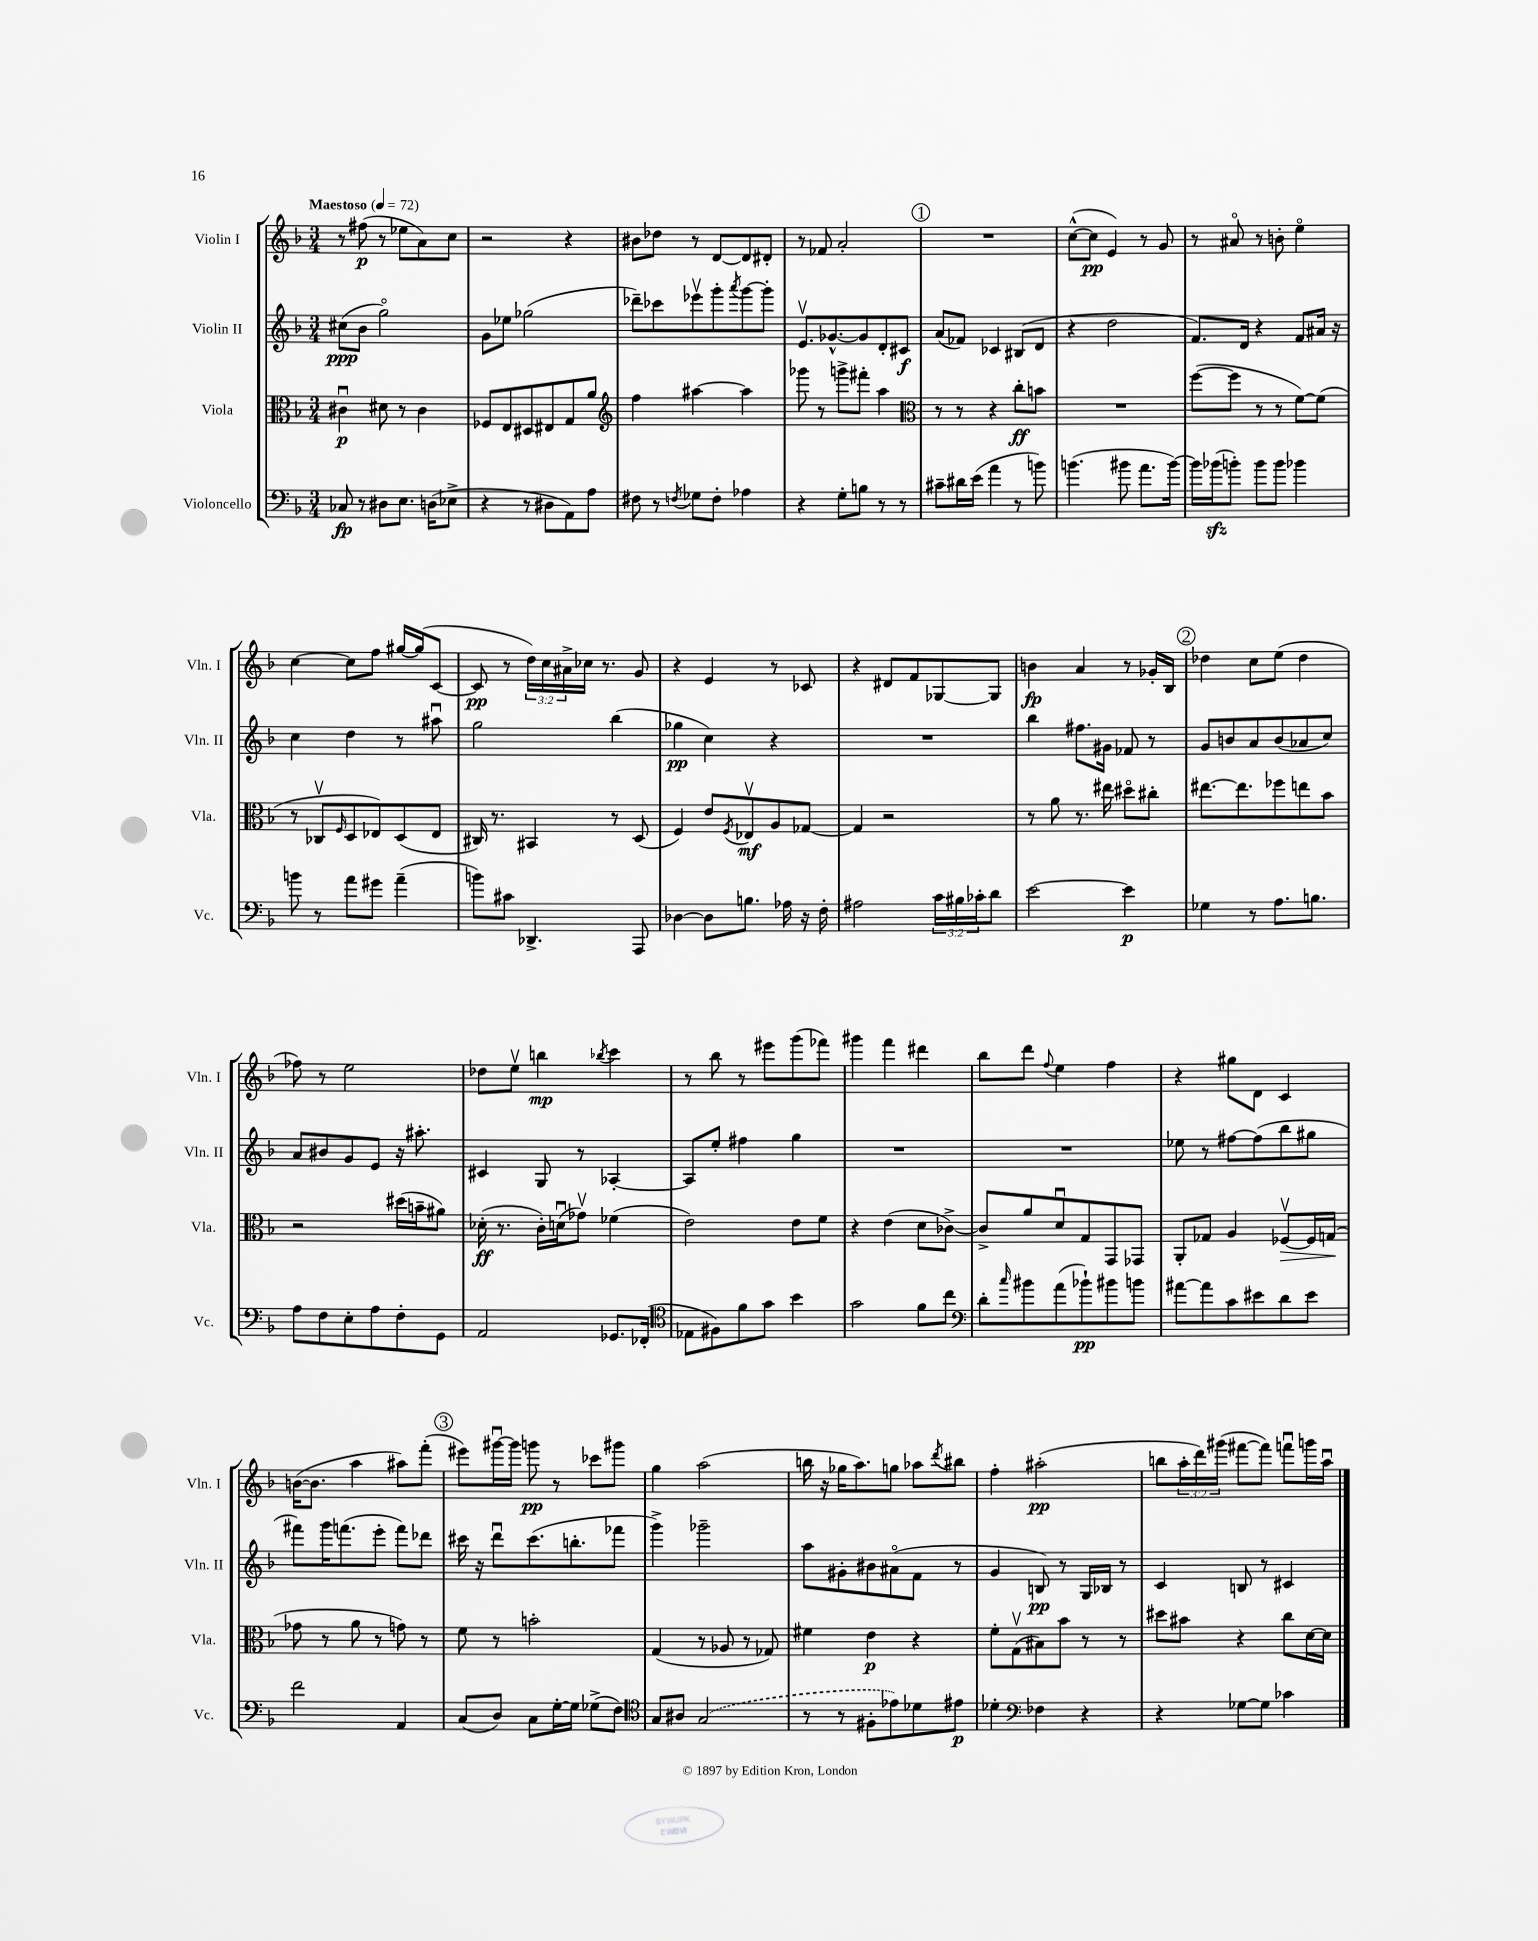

**kern	**kern	**kern	**kern
*staff4	*staff3	*staff2	*staff1
*clefF4	*clefC3	*clefG2	*clefG2
*k[b-]	*k[b-]	*k[b-]	*k[b-]
*M3/4	*M3/4	*M3/4	*M3/4
*MM72	*MM72	*MM72	*MM72
8C-/	4c#u\	(8cc#\L	8r
8r	.	8b-\J	(8ff#\
8D#\L	8d#\	2ggo\)	8r
8.E\J	8r	.	8ee-\L
.	4c#\	.	8a\)
(16D\LK	.	.	.
8E-^\J	.	.	8cc\J
=	=	=	=
4r	8F-/L	8g\L	2r
.	8E/	8ee-\J	.
8r	8D#/	(2gg-\	.
8D#\L	8E#/	.	.
8AA\)	8G/	.	4r
8A\J	8a/J	.	.
=	=	=	=
*	*clefG2	*	*
8F#\	4ff\	8ddd-~\L)	8b#\L
8r	.	8ccc-\	8dd-\J
8qF/	.	.	.
8G-\L	[4aa#\	8eee-v\	8r
8F'\J	.	8ggg'\	[8d/L
.	.	8qaaa/	.
4A-\	4aa#\]	[8ggg\	8d/]
.	.	8ggg'\]J	8d#'/J
=	=	=	=
4r	8ggg-\	8.ev/L	8r
.	8r	.	8f-/
.	.	[8.g-^^/	.
8G'\L	8ggg^\L	.	2a'/
8B\J	8fff#'\J	8g-/]	.
8r	4aa\	8d'/	.
8r	.	8c#/J	.
=	=	=	=
*	*clefC3	*	*
8c#~\L	8r	(8a/L	2.r
16d#\L	8r	8f-/J)	.
(16e\JJ	.	.	.
4a\	4r	4c-/	.
8r	8cc'\L	(8B#/L	.
8b\)	8b\J	8d/J	.
=	=	=	=
(4.b\	2.r	4r	([8cc^^\L
.	.	.	8cc\]J
.	.	2dd\	4e/)
8b#\	.	.	.
8.a\L	.	.	8r
.	.	.	8g/
[16b#\Jk)	.	.	.
=	=	=	=
16b#\]LL	([8ff\L	8.f/L)	8r
(16b-\J	.	.	.
8b'\J)	8ff\]J	.	8a#o/
.	.	16d/Jk	.
8b\L	8r	4r	8r
8b\J	8r	.	8b'\
4b-\	[8f\L)	8f/L	4eeo\
.	(8f\]J	16a#/Jk	.
.	.	16r	.
=	=	=	=
8b\	8r	4cc\	[4cc\
8r	8C-v/L	.	.
.	16qqF/	.	.
8a\L	8D/	4dd\	8cc\]L
8g#\J	8E-/)	.	8ff\J
(4a~\	(8D/	8r	[16gg#/LL
.	.	.	(16gg#/]J
.	8E-/J	8aa#u\	[8c/J
=	=	=	=
8b\L)	16C#/)	2gg\	8c/]
.	8.r	.	.
8c#\J	.	.	8r
4.DD-^/	4BB#/	.	24dd\LL)
.	.	.	24cc\
.	.	.	24a#^\
.	.	.	16cc-\JJ
.	.	.	8.r
.	8r	(4bb-\	.
8AAA/	(8D/	.	8g/
=	=	=	=
[4D-\	4F/)	4gg-\	4r
8D-\]L	8e/L	4cc\)	4e/
.	8qF/	.	.
8.B\J	8E-v/	.	.
.	8A/	4r	8r
16A-\	.	.	.
16r	[8G-/J	.	8c-/
16F'\	.	.	.
=	=	=	=
2A#\	4G-/]	2.r	4r
.	2r	.	8d#/L
.	.	.	8f/
24c\LL	.	.	[8G-/
24B#\	.	.	.
24c-'\J	.	.	.
8d\J	.	.	8G-/]J
=	=	=	=
[2e\	8r	4bb-\	4b\
.	8a\	.	.
.	8.r	8.ff#\L	4a/
.	16ee#\	16g#\Jk	.
4e\]	8dd#o\L	8f-/	8r
.	8cc#'\J	8r	16g-'/LL
.	.	.	16B-/JJ
=	=	=	=
4G-\	[8.ee#\L	8g/L	4dd-\
.	.	8b/	.
.	8.ee#\]	.	.
8r	.	8a/	8cc\L
8.A\L	8ff-\	(8b/	(8ee\J
.	8ee\	8a-/	4dd-\
8.B\J	.	.	.
.	8b-\J	8cc/J)	.
=	=	=	=
8A\L	2r	8a/L	8ff-\)
8F\	.	8b#/	8r
8E'\	.	8g/	2ee\
8A\	.	8e/J	.
8F'\	(16dd#\LL	16r	.
.	16b~\J	8.aa#'\	.
8GG\J	8a#\J)	.	.
=	=	=	=
2AA/	(16d-'\	4c#/	8dd-\L
.	8.r	.	.
.	.	.	8eev\J
.	16c'\LL)	8G/	4bb\
.	(16du\J	.	.
.	8g-v\J)	8r	.
.	.	.	8qbb-/
8.GG-/L	(4f-\	[4A-'/	4ccc\
(16FF-'/Jk	.	.	.
=	=	=	=
*clefC4	*	*	*
8E-\L	2e\)	8A-/]L	8r
8F#\)	.	8ee'/J	8bb-\
8f\	.	4ff#\	8r
8g\J	.	.	8eee#\L
4b-\	8e\L	4gg\	(8ggg\
.	8f\J	.	8fff-\J)
=	=	=	=
2g\	4r	2.r	4ggg#\
.	(4e\	.	4fff\
8f\L	8d\L	.	4ddd#\
8cc\J	[8c-^\J)	.	.
=	=	=	=
*clefF4	*	*	*
8d'\L	8c-^/]L	2.r	8bb-\L
16qqcc/	.	.	.
8b#\	8a/	.	8ddd\J
.	.	.	8qqff/
(8a\	8du/	.	4ee\
8b-`\)	8G/	.	.
8b#\	8GG/	.	4ff\
8b\J	8GG-/J	.	.
=	=	=	=
[8a#\L	8AA'/L	8ee-\	4r
8a#\]	8G-/J	8r	.
8c\	4A/	[8ff#\L	8gg#\L
8e#\	.	(8ff#\]	8d\J
8d\	[8F-v/L	8bb-\	4c/
8e#\J	16F-/]L	8gg#\J	.
.	(16G/JJ	.	.
=	=	=	=
2f\	8g-\	8fff#\L)	([16b\LK
.	.	.	8.b\]J
.	8r	16ggg\K	.
.	.	(8.fff\	.
.	8a\	.	4aa\
.	8r	8eee'\J	.
4AA/	8g\)	8fff\L)	8aa#\L)
.	8r	8ddd-\J	(8fff'\J
=	=	=	=
(8C/L	8f\	16ccc#\	8eee#\L)
.	.	16r	.
8D/J)	8r	8dddu\L	[16ggg#u\L
.	.	.	16ggg#\]JJ
8C\L	2b'\	(8.ccc#\	8ggg\
[16G'\L	.	.	8r
16G\]JJ	.	8.bb'\	.
(8G-^\L	.	.	8ccc-\L
8F\J)	.	8fff-\J	8ggg#\J
=	=	=	=
*clefC4	*	*	*
8G/L	(4G/	4ggg^\)	4gg\
8A#/J	.	.	.
(2G/	8r	2ggg-~\	(2aa\
.	8A-/	.	.
.	8r	.	.
.	8G-/)	.	.
=	=	=	=
8r	4f#\	8aa\L	16bb\
.	.	.	16r
8r	.	8g#'\	16gg-\LK
.	.	.	8.aa\)
8F#'\L	4e\	8b#\	.
8e-\)	.	(8a#o\	8gg\J
8d-\	4r	8f\J	8aa-\L
.	.	.	8qddd/
8e#\J	.	8r	8bb#\J
=	=	=	=
4d-'\	8f'\L	4g/	4ff'\
.	(8Gv\	.	.
*clefF4	*	*	*
4F-\	8B#\)	8B/)	(2aa#'\
.	8b-\J	8r	.
4r	8r	16G/LL	.
.	.	16B-/JJ	.
.	8r	8r	.
=	=	=	=
4r	8dd#\L	4c/	8bb\L
.	8b#\J	.	24aa'\L
.	.	.	24ddd\)
.	.	.	(24ggg#\JJ
[8G-\L	4r	8B/	[8fff#\L
8G-\]J	.	8r	8fff#\]J)
4c-\	8cc\L	4c#/	8fffu\L
.	[16d\L	.	16ggg\L
.	16d\]JJ	.	16aau\JJ
==	==	==	==
*-	*-	*-	*-
